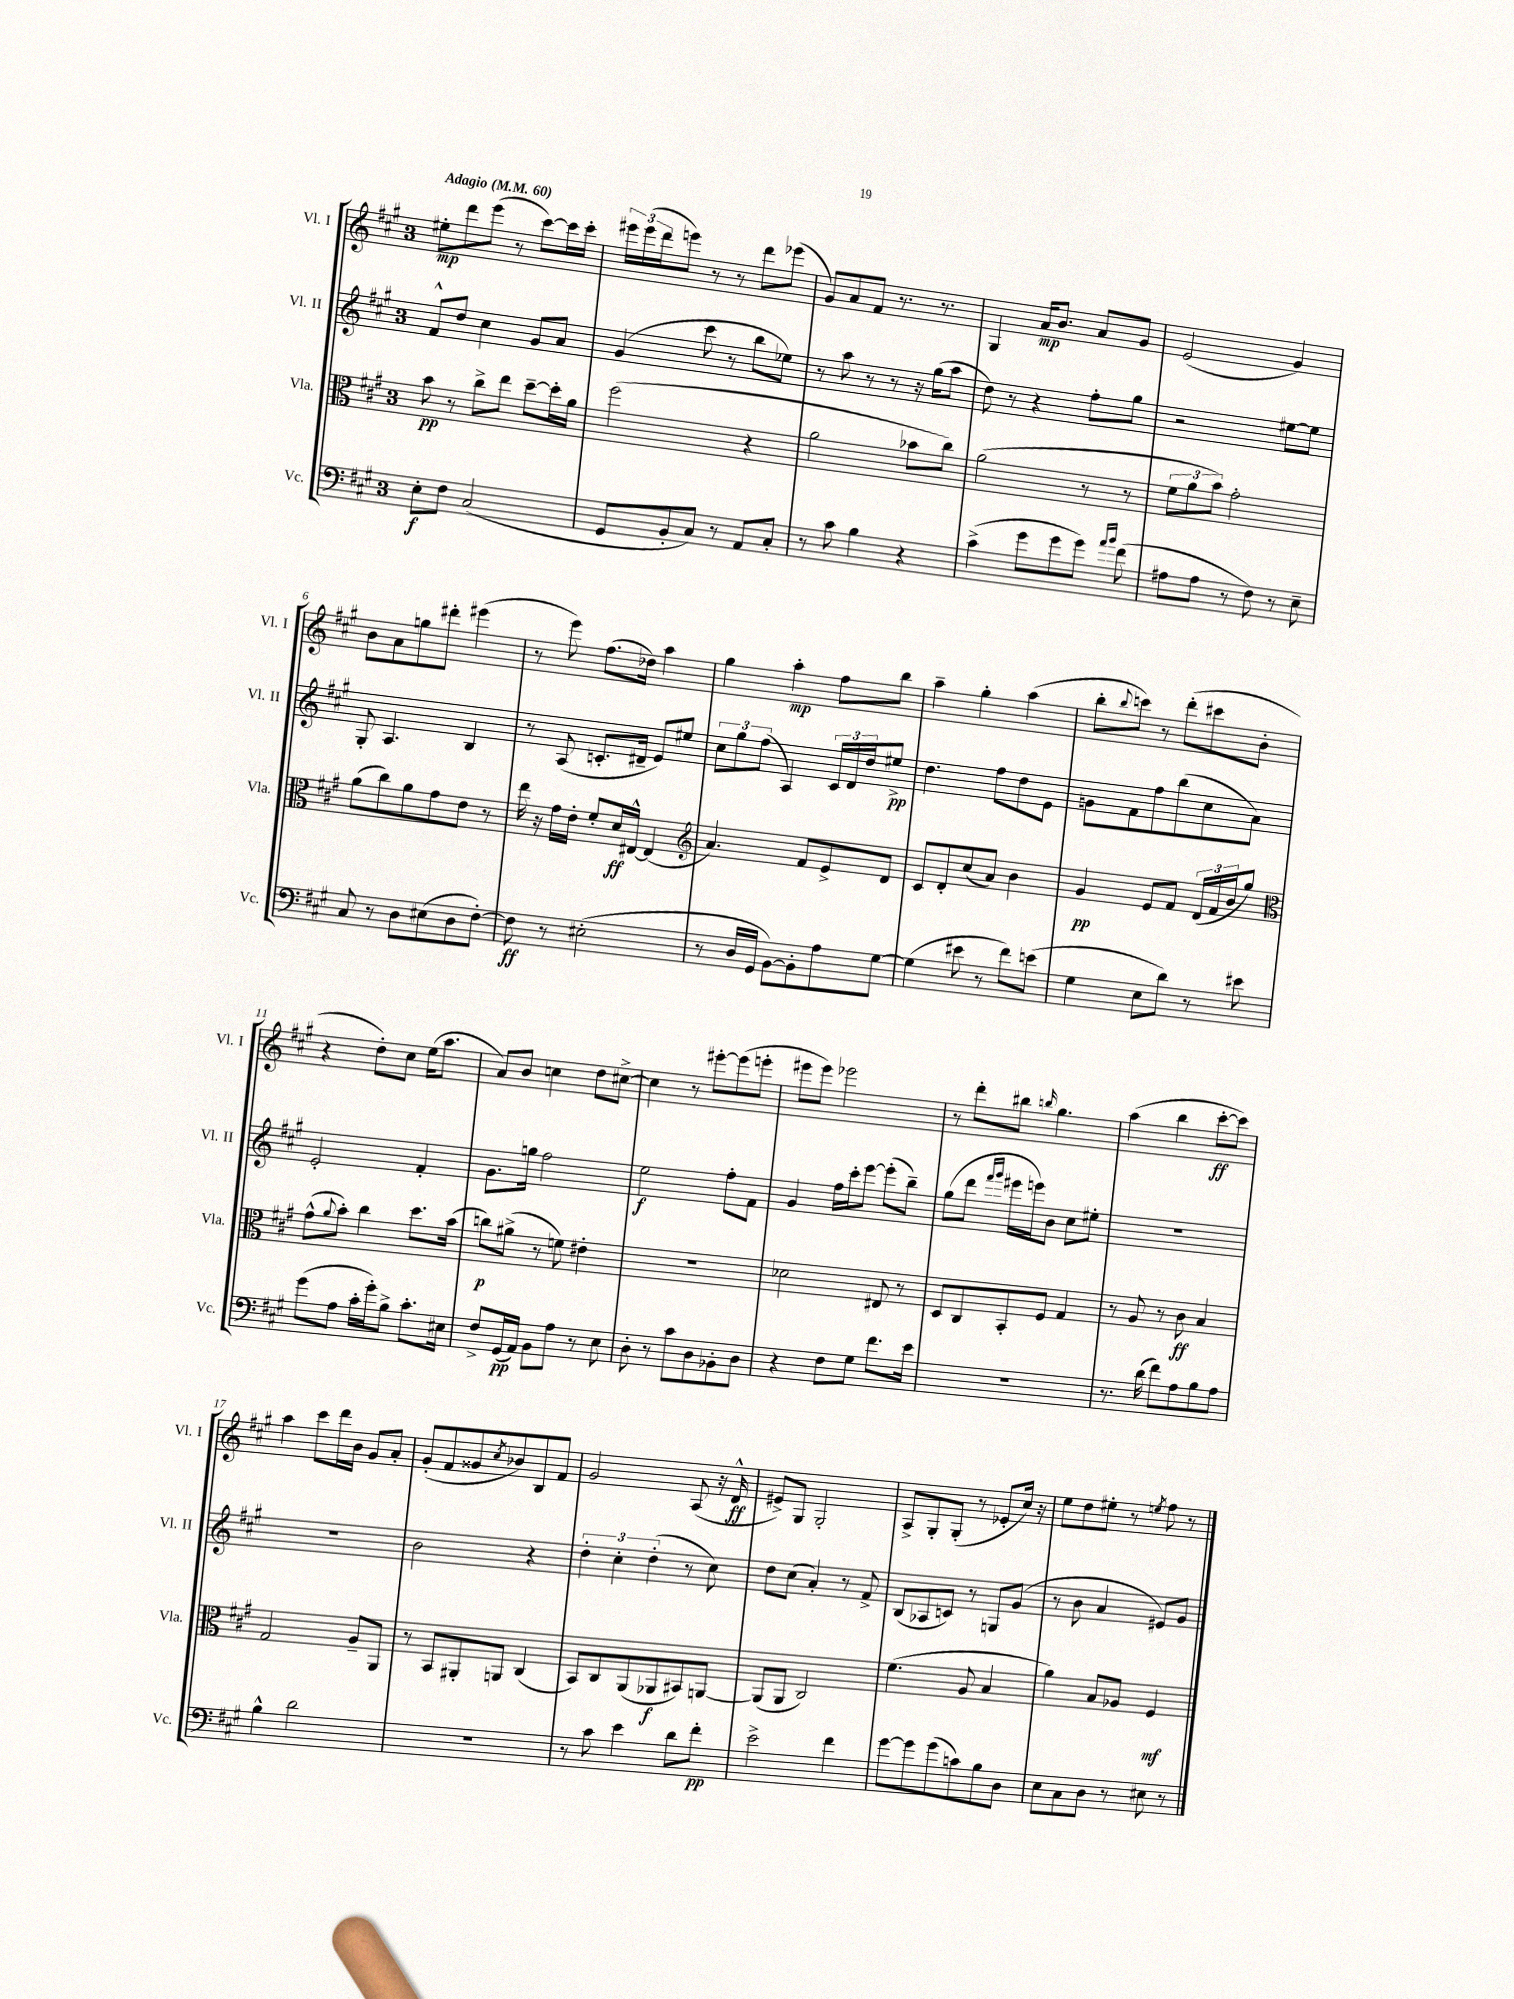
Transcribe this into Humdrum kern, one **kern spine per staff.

**kern	**dynam	**kern	**dynam	**kern	**dynam	**kern	**dynam
*part4	*part4	*part3	*part3	*part2	*part2	*part1	*part1
*staff4	*staff4	*staff3	*staff3	*staff2	*staff2	*staff1	*staff1
*I"Vc.	*	*I"Vla.	*	*I"Vl. II	*	*I"Vl. I	*
*I'Vc.	*	*I'Vla.	*	*I'Vl. II	*	*I'Vl. I	*
*clefF4	*	*clefC3	*	*clefG2	*	*clefG2	*
*k[f#c#g#]	*	*k[f#c#g#]	*	*k[f#c#g#]	*	*k[f#c#g#]	*
*M3/4	*	*M3/4	*	*M3/4	*	*M3/4	*
*MM60	*	*MM60	*	*MM60	*	*MM60	*
=1	=1	=1	=1	=1	=1	=1	=1
!	!	!	!	!	!	!LO:TX:a:B:t=Adagio	!
8E'\L	f	8b\	pp	8f#^^/L	.	8ee#X'\L	mp
8F#\J	.	8r	.	8dd/J	.	8ddd\	.
(2C#/	.	8cc#^\L	.	4cc#\	.	(8eee\J	.
.	.	8ee\J	.	.	.	8r	.
.	.	[8dd~\L	.	8g#/L	.	[8ccc#\L)	.
.	.	16dd'\L]	.	8a/J	.	16ccc#\L]	.
.	.	16a\JJ	.	.	.	16ccc#'\JJ	.
=2	=2	=2	=2	=2	=2	=2	=2
8GG#/L	.	(2ff#\	.	(4g#/	.	24eee#X\LL	.
.	.	.	.	.	.	(24eee#\	.
.	.	.	.	.	.	24ddd\J	.
8BB'/	.	.	.	.	.	8eeen\J)	.
8C#/J)	.	.	.	8ccc#\	.	8r	.
8r	.	.	.	8r	.	8r	.
8AA/L	.	4r	.	8bb\L	.	8ddd\L	.
8C#'/J	.	.	.	8ee-X\J)	.	(8eee-X\J	.
=3	=3	=3	=3	=3	=3	=3	=3
8r	.	2a\	.	8r	.	8g#/L)	.
8c#\	.	.	.	8aa\	.	8a/	.
4B\	.	.	.	8r	.	8f#/J	.
.	.	.	.	8r	.	8.r	.
4r	.	8b-X\L	.	16r	.	.	.
.	.	.	.	(16gg#\KL	.	8.r	.
.	.	8cc#\J)	.	8aa\J	.	.	.
=4	=4	=4	=4	=4	=4	=4	=4
(4c#^\	.	(2a\	.	8dd\)	.	4G#/	.
.	.	.	.	8r	.	.	.
8g#\L	.	.	.	4r	.	16a/KL	mp
.	.	.	.	.	.	8.b/J	.
8g#\	.	.	.	.	.	.	.
8g#\J)	.	8r	.	8ff#'\L	.	8a/L	.
16qqa/LL	.	.	.	.	.	.	.
16qqb/JJ	.	.	.	.	.	.	.
(8f#\	.	8r	.	8gg#\J	.	8g#/J	.
=5	=5	=5	=5	=5	=5	=5	=5
8A#X\L	.	12f#\L	.	2r	.	(2e/	.
.	.	12a\	.	.	.	.	.
8A#\J	.	.	.	.	.	.	.
.	.	12b\J)	.	.	.	.	.
8r	.	2g#'\	.	.	.	.	.
8F#\)	.	.	.	.	.	.	.
8r	.	.	.	[8ee#X\L	.	4g#/)	.
8E~\	.	.	.	8ee#\J]	.	.	.
!!LO:LB:g=z
=6	=6	=6	=6	=6	=6	=6	=6
8C#/	.	(8a\L	.	8G#'/	.	8b\L	.
8r	.	8cc#\)	.	4.A/	.	8a\	.
8D\L	.	8a\	.	.	.	8ggn\	.
(8E#X\	.	8g#\	.	.	.	8ddd#X'\J	.
8D\	.	8e\J	.	4B/	.	(4eee#X\	.
[8F#'\J)	.	8r	.	.	.	.	.
=7	=7	=7	=7	=7	=7	=7	=7
8F#\]	ff	16ee\	.	8r	.	8r	.
.	.	16r	.	.	.	.	.
8r	.	16g#\LL	.	(8A/	.	8eee\)	.
.	.	16e'\JJ	.	.	.	.	.
(2E#X'\	.	8f#'/L	.	8.cn'/L	.	(8.ff#\L	.
.	.	16d/L	ff	.	.	.	.
.	.	[16E#X^^/JJ	.	16d#X~/Jk	.	16dd-X\Jk)	.
.	.	(4E#/]	.	8e/L)	.	4aa\	.
.	.	.	.	8ee#X/J	.	.	.
=8	=8	=8	=8	=8	=8	=8	=8
*	*	*clefG2	*	*	*	*	*
8r	.	4.a/)	.	12cc#\L	.	4gg#\	.
.	.	.	.	12gg#\	.	.	.
16D/LL	.	.	.	.	.	.	.
.	.	.	.	(12ff#\J	.	.	.
16GG#/JJ	.	.	.	.	.	.	.
[8BB\L)	.	.	.	4A/)	.	4aa'\	mp
8BB'\]	.	8f#/L	.	.	.	.	.
8A\	.	8e^/	.	24c#/LL	.	8ff#\L	.
.	.	.	.	24d/	.	.	.
.	.	.	.	24dd/J	.	.	.
[8G#\J	.	8d/J	.	8ee#X^/J	pp	8bb\J	.
=9	=9	=9	=9	=9	=9	=9	=9
(4G#\]	.	8c#/L	.	4.dd\	.	4aa~\	.
.	.	8d'/	.	.	.	.	.
8e#X\	.	(8cc#/	.	.	.	4gg#'\	.
8r	.	8a/J)	.	8ff#\L	.	.	.
8f#\L)	.	4b\	.	8dd\	.	(4aa\	.
(8en\J	.	.	.	8e\J	.	.	.
=10	=10	=10	=10	=10	=10	=10	=10
4G#\	.	4g#/	pp	8gn\L	.	8bb'\L	.
.	.	.	.	.	.	8qqbb/	.
.	.	.	.	8f#\	.	8cccn\J)	.
8E\L	.	8e/L	.	8ff#\	.	8r	.
8d\J)	.	8f#/J	.	(8bb\	.	(8ddd'\L	.
8r	.	(24d/LL	.	8cc#\	.	8ccc#X\	.
.	.	24f#/	.	.	.	.	.
.	.	24b/J	.	.	.	.	.
8e#X\	.	8gg#/J)	.	8a\J)	.	8b'\J	.
!!LO:LB:g=z
=11	=11	=11	=11	=11	=11	=11	=11
*	*	*clefC3	*	*	*	*	*
(8g#\L	.	(8g#^^\L	.	2e'/	.	4r	.
.	.	8qqa/	.	.	.	.	.
8A\J	.	8b'\J)	.	.	.	.	.
16c#'\LL	.	4cc#\	.	.	.	8dd'\L)	.
16g#'\J)	.	.	.	.	.	.	.
8B^\J	.	.	.	.	.	8cc#\J	.
8.c#'\L	.	8.dd\L	.	4f#'/	.	(16ee\KL	.
.	.	.	.	.	.	8.aa\J	.
16E#X\Jk	.	(16b\Jk	.	.	.	.	.
=12	=12	=12	=12	=12	=12	=12	=12
8F#^/L	.	8ccn\L)	p	8.g#\L	.	8a/L)	.
(16GG#/L	pp	(8a#X^\J	.	.	.	8b/J	.
16AA/JJ)	.	.	.	16ggn\Jk	.	.	.
8BB\L	.	8r	.	2ff#\	.	4ccn\	.
8A\J	.	8fn\)	.	.	.	.	.
8r	.	4e#X'\	.	.	.	8dd\L	.
8E\	.	.	.	.	.	[8cc#X^\J	.
=13	=13	=13	=13	=13	=13	=13	=13
8D'\	.	2.r	.	2ee\	f	4cc#\]	.
8r	.	.	.	.	.	.	.
8c#\L	.	.	.	.	.	8r	.
8D\	.	.	.	.	.	[8eee#X'\L	.
8BB-X'\	.	.	.	8ff#'\L	.	(8eee#\]	.
8D\J	.	.	.	8f#\J	.	8eeen'\J	.
=14	=14	=14	=14	=14	=14	=14	=14
4r	.	2d-X\	.	4g#/	.	8eee#X\L	.
.	.	.	.	.	.	8eee#\J)	.
8F#\L	.	.	.	16ff#\LL	.	2eee-X\	.
.	.	.	.	16ccc#'\J	.	.	.
8G#\J	.	.	.	[8eee\J	.	.	.
8.f#\L	.	8E#X/	.	(8eee'\L]	.	.	.
.	.	8r	.	8bb~\J)	.	.	.
16e\Jk	.	.	.	.	.	.	.
=15	=15	=15	=15	=15	=15	=15	=15
2.r	.	8D/L	.	(8gg#\L	.	8r	.
.	.	8C#/	.	8ddd\J	.	8ddd'\L	.
.	.	.	.	16qqfff#/LL	.	.	.
.	.	.	.	16qqggg#/JJ	.	.	.
.	.	8BB'/	.	16eee#X\LL	.	8bb#X\J	.
.	.	.	.	16eeen\J)	.	.	.
.	.	.	.	.	.	16qqbbn/	.
.	.	8F#/J	.	8b\J	.	4.gg#\	.
.	.	4G#/	.	8cc#\L	.	.	.
.	.	.	.	8ee#X'\J	.	.	.
=16	=16	=16	=16	=16	=16	=16	=16
8.r	.	8r	.	2.r	.	(4aa\	.
.	.	8A/	.	.	.	.	.
(16d\	.	.	.	.	.	.	.
8f#\L)	.	8r	.	.	.	4bb\	.
8A\	.	8c#\	ff	.	.	.	.
8B\	.	4B/	.	.	.	[8ccc#'\L	ff
8A\J	.	.	.	.	.	8ccc#\J])	.
!!LO:LB:g=z
=17	=17	=17	=17	=17	=17	=17	=17
4B^^\	.	2G#/	.	2.r	.	4aa\	.
2d\	.	.	.	.	.	8ccc#\L	.
.	.	.	.	.	.	16ddd\L	.
.	.	.	.	.	.	16b\JJ	.
.	.	8A~/L	.	.	.	8g#/L	.
.	.	8AA/J	.	.	.	8a'/J	.
=18	=18	=18	=18	=18	=18	=18	=18
2.r	.	8r	.	2b\	.	(8g#'/L	.
.	.	8BB/L	.	.	.	8f#/	.
.	.	8AA#X'/	.	.	.	8g##X/	.
.	.	.	.	.	.	8qcc#/	.
.	.	8AAn/J	.	.	.	8b-X/)	.
.	.	(4C#/	.	4r	.	8B/	.
.	.	.	.	.	.	8f#/J	.
=19	=19	=19	=19	=19	=19	=19	=19
8r	.	8BB/L)	.	6dd'\	.	2g#/	.
8c#\	.	8C#/	.	.	.	.	.
.	.	.	.	6cc#'\	.	.	.
4e\	.	(8AA/	.	.	.	.	.
.	.	.	.	(6dd'\	.	.	.
.	.	8AA-X/	f	.	.	.	.
8d\L	.	8BB#X/)	.	8r	.	(8A/	.
8f#'\J	pp	[8AAn/J	.	8cc#\)	.	16r	.
.	.	.	.	.	.	16d^^/	ff
=20	=20	=20	=20	=20	=20	=20	=20
2e^\	.	(8AA/L]	.	8dd\L	.	8e#X^/L)	.
.	.	8AA/J	.	(8cc#\J	.	8G#/J	.
.	.	2C#/)	.	4a'/)	.	2G#'/	.
4f#\	.	.	.	8r	.	.	.
.	.	.	.	8f#^/	.	.	.
=21	=21	=21	=21	=21	=21	=21	=21
[8g#\L	.	(4.f#\	.	(8B/L	.	8A^/L	.
8g#\]	.	.	.	8A-X/	.	8G#'/	.
(8g#\	.	.	.	8cn/J)	.	(8G#'/J	.
8cn\)	.	8A/	.	8r	.	8r	.
8B\	.	4B/	.	8Gn/L	.	8e-X'/L	.
8D\J	.	.	.	(8g#/J	.	16cc#/Jk)	.
.	.	.	.	.	.	16r	.
=22	=22	=22	=22	=22	=22	=22	=22
8E\L	.	4a\)	.	8r	.	8ee\L	.
8C#\	.	.	.	8b\	.	8dd\	.
8D\J	.	8B/L	.	4a/	.	8ee#X'\J	.
8r	.	8A-X/J	.	.	.	8r	.
.	.	.	.	.	.	8qeen/	.
8E#X\	.	4F#/	mf	8e#X/L)	.	8ff#\	.
8r	.	.	.	8g#/J	.	8r	.
==	==	==	==	==	==	==	==
*-	*-	*-	*-	*-	*-	*-	*-
